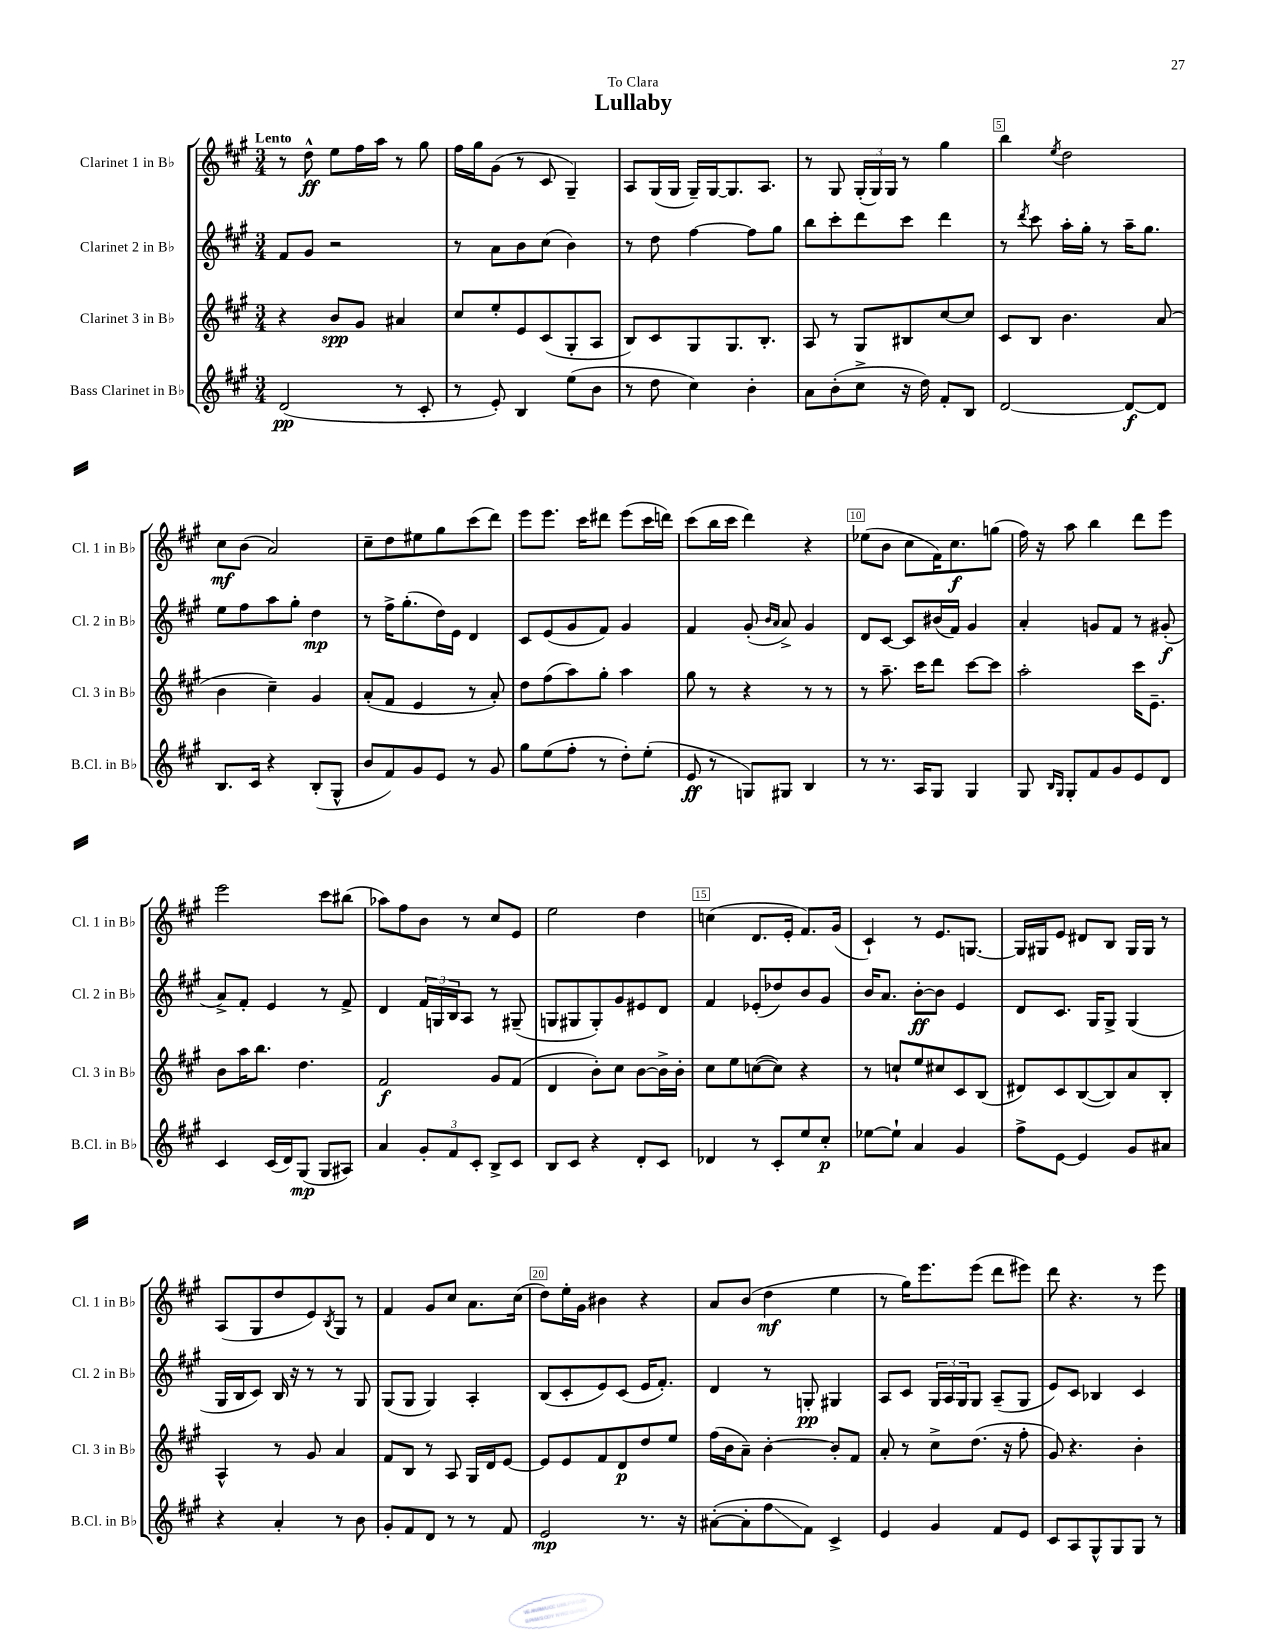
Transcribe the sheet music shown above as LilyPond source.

\header { title = "Lullaby" dedication = "To Clara" }
<<
\new StaffGroup <<
\new Staff = "s0" \with { instrumentName = "Clarinet 1 in Bb" shortInstrumentName = "Cl. 1 in Bb" } {
    \clef treble \key a \major \numericTimeSignature \time 3/4 \tempo "Lento"
    r8 d''8-^\ff e''8 fis''16 a''16 r8 gis''8 |
    fis''16 gis''16 gis'8( r8 cis'8 gis4--) |
    a8 gis16( gis16 gis16--) gis16~ gis8. a8. |
    r8 gis8 \tuplet 3/2 { gis16-.( gis16) gis16 } r8 gis''4 |
    b''4 \acciaccatura { e''8 } d''2 |
    cis''8\mf b'8( a'2) |
    cis''8-- d''8 eis''8 gis''8 cis'''8( d'''8) |
    e'''8 e'''8. cis'''16 dis'''8 e'''8( cis'''16 d'''16) |
    cis'''8( b''16 cis'''16 d'''4) r4 |
    ees''8( b'8 cis''8 fis'16) cis''8.\f g''8( |
    fis''16) r16 a''8 b''4 d'''8 e'''8 |
    e'''2 cis'''8 bis''8( |
    aes''8) fis''8 b'8 r8 cis''8 e'8 |
    e''2 d''4 |
    c''4( d'8. e'16-. fis'8.) gis'16( |
    cis'4-!) r8 e'8. g8.~ |
    g16 gis16 e'8 dis'8 b8 gis16 gis16 r8 |
    a8( gis8 d''8 e'8) \acciaccatura { b8 } gis8 r8 |
    fis'4 gis'8 cis''8 a'8. cis''16( |
    d''8) e''16-. gis'16 bis'4 r4 |
    a'8 b'8( d''4\mf e''4 |
    r8 gis''16) e'''8. e'''8( d'''8 eis'''8) |
    d'''8 r4. r8 e'''8 \bar "|." |
}
\new Staff = "s1" \with { instrumentName = "Clarinet 2 in Bb" shortInstrumentName = "Cl. 2 in Bb" } {
    \clef treble \key a \major \numericTimeSignature \time 3/4
    fis'8 gis'8 r2 |
    r8 a'8 b'8 cis''8( b'4) |
    r8 d''8 fis''4~ fis''8 gis''8 |
    b''8 cis'''8-. d'''8 cis'''8 d'''4 |
    r8 \acciaccatura { d'''8 } cis'''8 a''16-. gis''16-. r8 a''16-- gis''8. |
    e''8 fis''8 a''8 gis''8-. d''4\mp |
    r8 fis''16-> gis''8.-.( d''16) e'16 d'4 |
    cis'8 e'8( gis'8 fis'8) gis'4 |
    fis'4 gis'8-.( \grace { b'16 a'16 } a'8->) gis'4 |
    d'8 cis'8~ cis'8 bis'16( fis'16) gis'4 |
    a'4-. g'8 fis'8 r8 gis'8-.\f( |
    a'8->) fis'8-. e'4 r8 fis'8-> |
    d'4 \tuplet 3/2 { fis'16 g16 b16 } a8 r8 gis8--( |
    g8 gis8 gis8-.) gis'8 eis'8 d'8 |
    fis'4 ees'8-.( des''8) b'8 gis'8 |
    b'16 a'8. b'8~-.\ff b'8 e'4 |
    d'8 cis'8. gis16 gis8-> gis4( |
    gis16 b16 cis'8) b16 r16 r8 r8 gis8 |
    gis8( gis8 gis4) a4-. |
    b8( cis'8-. e'8) cis'8( e'16 fis'8.-.) |
    d'4 r8 g8-.\pp gis4 |
    a8 cis'8 \tuplet 3/2 { gis16 a16 gis16 } gis8 a8--( gis8 |
    e'8) cis'8 bes4 cis'4 \bar "|." |
}
\new Staff = "s2" \with { instrumentName = "Clarinet 3 in Bb" shortInstrumentName = "Cl. 3 in Bb" } {
    \clef treble \key a \major \numericTimeSignature \time 3/4
    r4 b'8\spp gis'8 ais'4 |
    cis''8 e''8-. e'8 cis'8( gis8-. a8 |
    b8) cis'8 gis8 gis8. b8.-. |
    a8 r8 gis8 bis8 cis''8~ cis''8 |
    cis'8 b8 b'4. a'8( |
    b'4 cis''4--) gis'4 |
    a'8-.( fis'8 e'4 r8 a'8-.) |
    d''8 fis''8( a''8) gis''8-. a''4 |
    gis''8 r8 r4 r8 r8 |
    r8 a''8.-- cis'''16 d'''8 cis'''8~ cis'''8 |
    a''2-. cis'''16 e'8.-- |
    b'8 a''16 b''8. d''4. |
    fis'2\f gis'8 fis'8( |
    d'4 b'8-.) cis''8 b'8~ b'16-> b'16-. |
    cis''8 e''8 c''8~( c''8) r4 |
    r8 c''8-! e''8 cis''8 cis'8 b8( |
    dis'8) cis'8 b8~( b8) a'8 b8-. |
    a4-^ r8 gis'8 a'4 |
    fis'8 b8 r8 a8 gis16 d'16 e'8~ |
    e'8 e'8 fis'8 d'8\p d''8 e''8 |
    fis''16( b'16 a'8--) b'4~-. b'8-. fis'8 |
    a'8-. r8 cis''8-> d''8.( r16 fis''8-. |
    gis'8) r4. b'4-. \bar "|." |
}
\new Staff = "s3" \with { instrumentName = "Bass Clarinet in Bb" shortInstrumentName = "B.Cl. in Bb" } {
    \clef treble \key a \major \numericTimeSignature \time 3/4
    d'2\pp( r8 cis'8-. |
    r8 e'8-.) b4 e''8( b'8 |
    r8 d''8 cis''4) b'4-. |
    a'8 b'8-.( cis''8-> r16 d''16) fis'8-. b8 |
    d'2~ d'8~\f d'8 |
    b8. cis'16 r4 b8-.( gis8-^ |
    b'8 fis'8) gis'8 e'8 r8 gis'8 |
    gis''8 e''8( fis''8-. r8 d''8-.) e''8-.( |
    e'8\ff r8 g8) gis8 b4 |
    r8 r8. a16 gis8 gis4 |
    gis8 \grace { b16 gis16 } gis8-. fis'8 gis'8 e'8 d'8 |
    cis'4 cis'16( d'16) gis8\mp( gis8 ais8) |
    a'4 \tuplet 3/2 { gis'8-. fis'8 cis'8-. } b8-> cis'8 |
    b8 cis'8 r4 d'8-. cis'8 |
    des'4 r8 cis'8-. e''8 cis''8-.\p |
    ees''8~ ees''8-! a'4 gis'4 |
    fis''8-> e'8~ e'4 gis'8 ais'8 |
    r4 a'4-. r8 b'8 |
    gis'8-. fis'8 d'8 r8 r8 fis'8 |
    e'2\mp r8. r16 |
    ais'8~-.( ais'8-. fis''8\glissando fis'8) cis'4-> |
    e'4 gis'4 fis'8 e'8 |
    cis'8 a8 gis8-^ gis8 gis8 r8 \bar "|." |
}
>>
>>
\layout { \context { \Score \override BarNumber.break-visibility = ##(#f #t #t) barNumberVisibility = #(every-nth-bar-number-visible 5) \override BarNumber.stencil = #(make-stencil-boxer 0.1 0.3 ly:text-interface::print) } }
